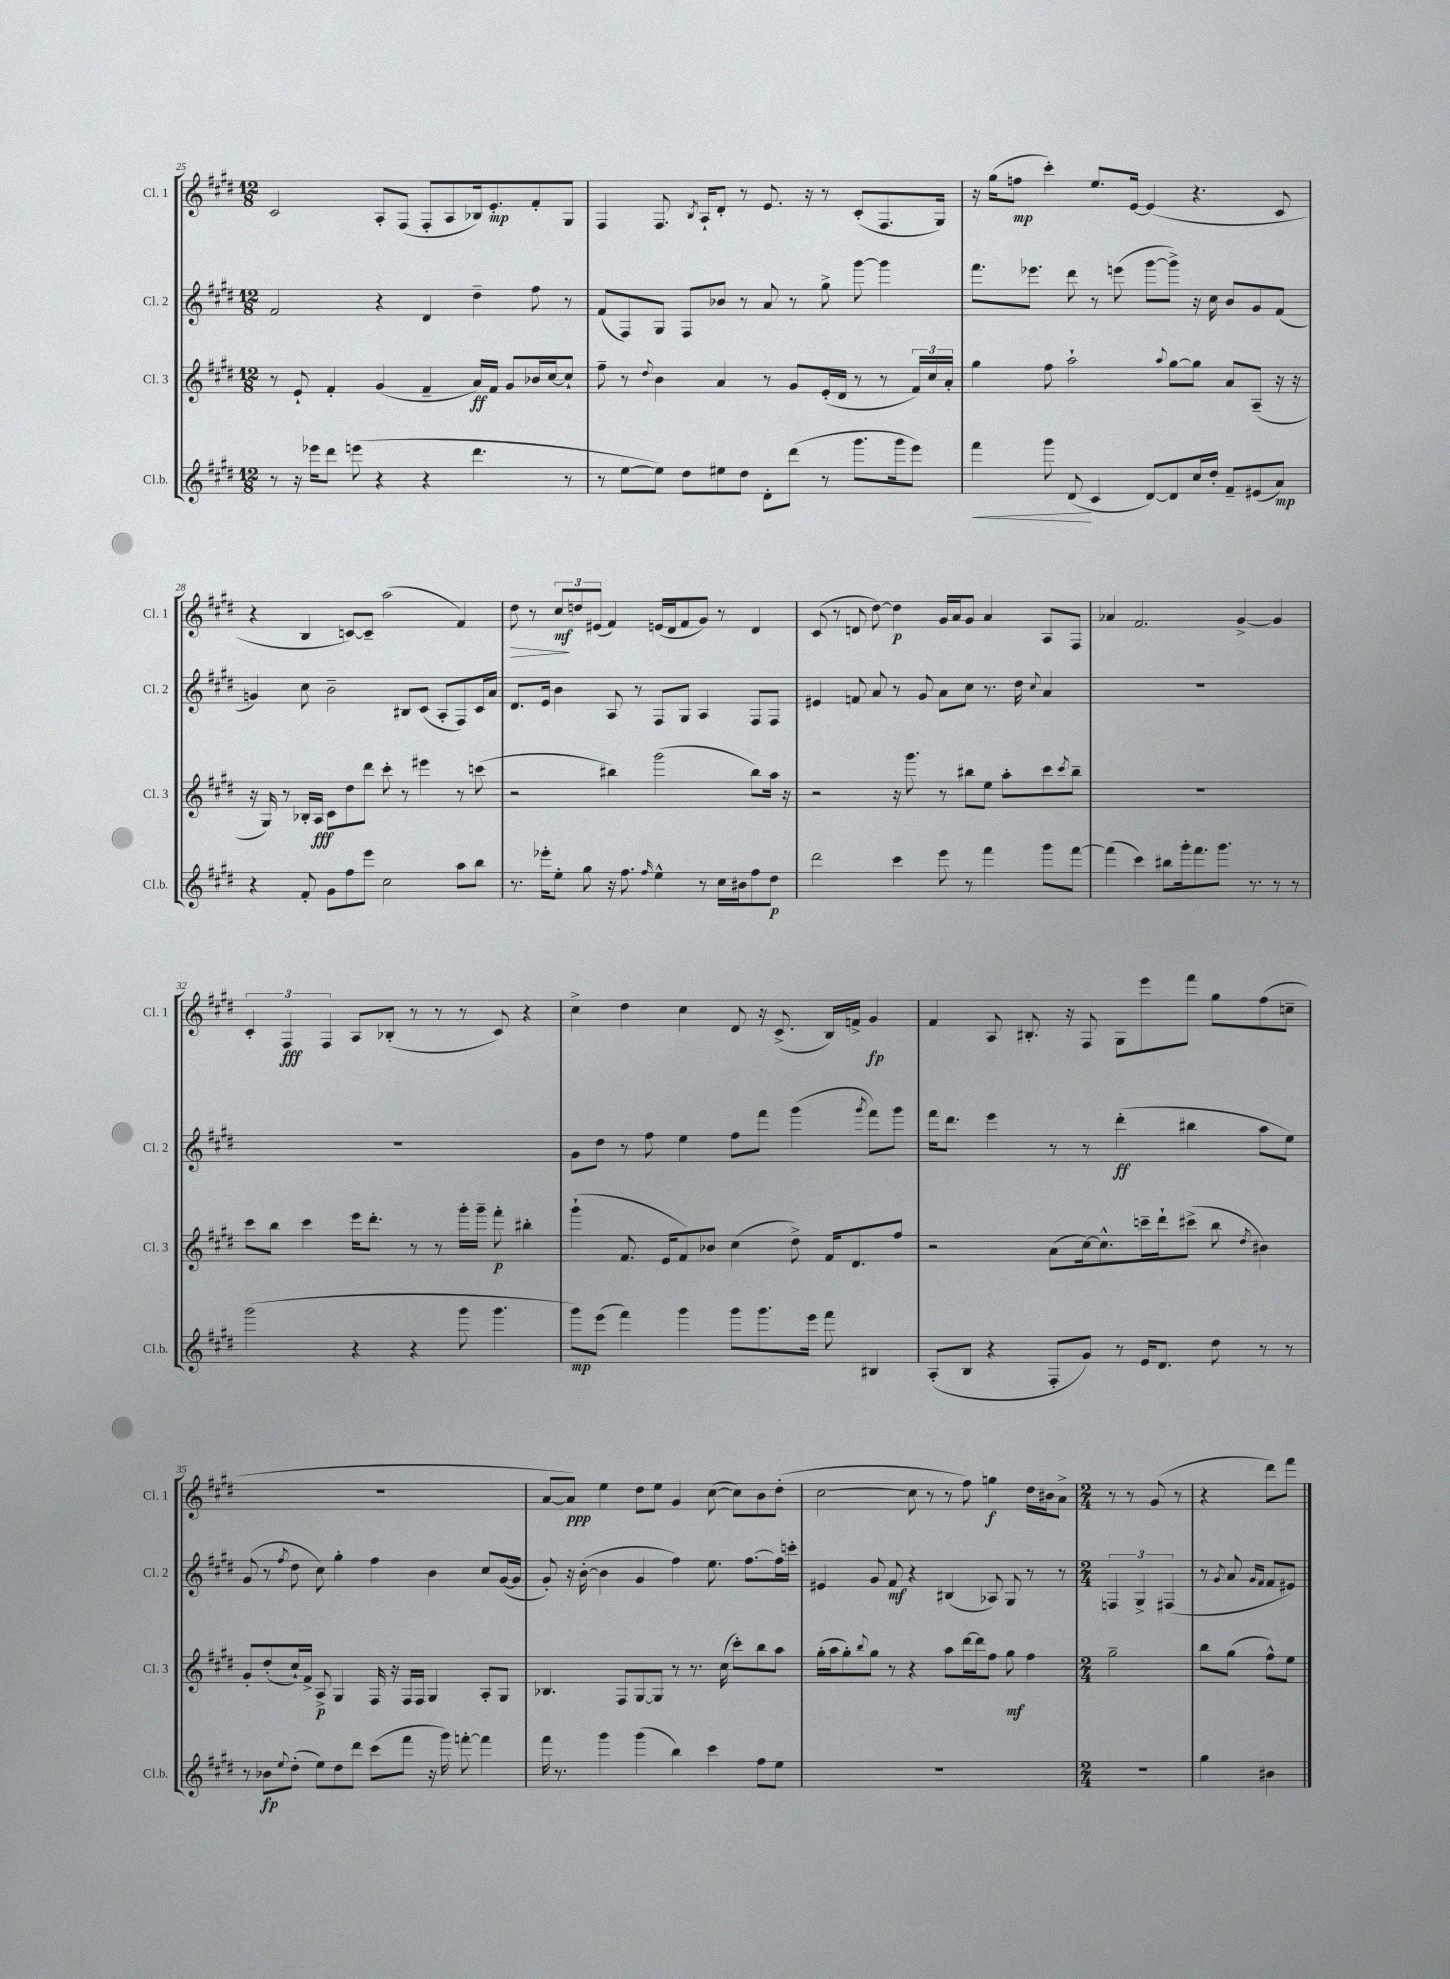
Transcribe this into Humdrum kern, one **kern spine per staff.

**kern	**kern	**kern	**kern
*staff4	*staff3	*staff2	*staff1
*clefG2	*clefG2	*clefG2	*clefG2
*k[f#c#g#d#]	*k[f#c#g#d#]	*k[f#c#g#d#]	*k[f#c#g#d#]
*M12/8	*M12/8	*M12/8	*M12/8
8r	8r	2f#/	2c#/
16r	8e`/	.	.
16eee-\LK	.	.	.
8ddd#\J	4f#'/	.	.
(8eee\	.	.	.
4r	(4g#/	4r	8A'/L
.	.	.	(8F#/J
4r	4f#~/	4d#/	8F#'/L
.	.	.	8A/
4.ddd#\	16a/LL)	4dd#~\	16B-/k)
.	16f#/JJ	.	8.e'/
.	8g#/L	.	.
.	16b-/L	8ff#\	8f#'/
.	[16cc#/J	.	.
8r	8cc#`/]J	8r	8G#/J
=	=	=	=
8r	8ff#~\	(8f#/L	4F#/
[8ee\L	8r	8F#/)	.
.	8qqdd#/	.	.
8ee\]J)	4b\	8G#/J	8.F#/
8dd#\L	.	8F#/L	.
.	.	.	8qB/
.	.	.	16A`/LK
8ee#\	4a/	8b-/J	8d#'/J
8dd#\J	.	8r	8r
8d#'\L	8r	8a/	8.e/
(8ddd#\J	8g#/L	8r	.
.	.	.	16r
8r	(16e'/L	8gg#^\	8r
.	16d#/JJ	.	.
8.ggg#\L	8r	[8ggg#\	(8c#'/L
.	8r	4ggg#\]	8.F#/
16ggg#\k	.	.	.
8eee\J)	24f#/LL)	.	.
.	24cc#/	.	.
.	.	.	16G#/Jk)
.	24a'/JJ	.	.
=	=	=	=
4fff#\	4gg#\	8.fff#\L	16r
.	.	.	(16gg#\LK
.	.	.	8ff\J
.	.	8.eee-\J	.
8ggg#\	8ff#\	.	4ccc#'\)
(8d#/	2aa`\	8ddd#\	.
4c#/	.	8r	8.ee/L
.	.	(8eee\	.
.	.	.	[16e/Jk
[8d#/L)	.	[8ggg#\L	(4e/]
.	8qqaa/	.	.
8d#/]	[8gg#\L	8ggg#^\]J)	.
16cc#/L	8gg#\]J	16r	4.r
16dd#'/JJ	.	16cc#\	.
8f#~/L	8a/L	8b/L	.
(8e#/	(8A~/J	8g#/	.
8a/J)	16r	(8f#/J	8c#/
.	16r	.	.
=	=	=	=
4r	16r	4g/)	4r
.	16G#/)	.	.
.	8r	.	.
8f#'/	16B-'/LL	8cc#\	4B/
.	16A/JJ	.	.
8g#\L	8c#\L	2b~\	.
8ff#\	8dd#\	.	[8c/L)
8eee\J	8ddd#\J	.	8c~/]J
2cc#\	8ccc#'\	.	(2aa\
.	8r	8B#/L	.
.	4eee#\	(8c#/J	.
.	.	8A'/L	.
8aa\L	8r	8F#/)	4f#/)
8bb\J	(8ccc\	16c#/L	.
.	.	16a/JJ	.
=	=	=	=
8.r	2r	8.d#/L	8dd#\
.	.	.	8r
16eee-'\LK	.	16e/Jk	.
8ee'\J	.	4b\	12cc#/L
.	.	.	12dd/
8gg#\	.	.	.
.	.	.	(12e#/J
16r	4bb#\)	8A/	4f#/)
8.ff#\	.	.	.
.	.	8r	.
16qqff#/	.	.	.
4ee^^\	(2ggg#\	8F#/L	(16e/LL
.	.	.	16d#/J
.	.	8G#/J	8f#/
8r	.	4A/	8g#/J)
16cc#\LL	.	.	8r
16b#\J	.	.	.
8ff#\	8bb#\L)	8F#/L	4d#/
8dd#\J	16aa\Jk	8F#/J	.
.	16r	.	.
=	=	=	=
2ddd#\	2r	4e#/	(8c#/
.	.	.	8r
.	.	8f/	8d/
.	.	8a/	[8dd#\)
4ccc#\	16r	8r	4dd#\]
.	8.ggg#\	.	.
.	.	8g#/	.
8eee\	8r	8a\L	16g#/LL
.	.	.	16a/J
8r	8bb#\L	8cc#\J	8g#/J
4fff#\	8ee\J	8.r	4a/
.	8aa'\L	.	.
.	.	16dd#\	.
.	.	8qqcc#/	.
8ggg#\L	8ccc#\	4a/	8A/L
.	8qccc#/	.	.
[8fff#\J	8bb#~\J	.	8F#/J
=	=	=	=
(4fff#\]	1.r	1.r	4a-/
4ccc#\)	.	.	2.f#/
8bb#\L	.	.	.
16ggg#'\k	.	.	.
8.fff#\	.	.	.
8.ggg#\J	.	.	.
.	.	.	[4g#^/
8.r	.	.	.
8r	.	.	4g#/]
8r	.	.	.
=	=	=	=
(2ggg#\	8ccc#\L	1.r	6c#'/
.	8bb\J	.	.
.	.	.	6F#/
.	4ccc#\	.	.
.	.	.	6F#/
4r	16eee\LK	.	8A/L
.	8.ddd#'\J	.	.
.	.	.	(8B-'/J
4r	8r	.	8r
.	8r	.	8r
8ggg#\	16ggg#'\LL	.	8r
.	16ggg#~\JJ	.	.
4.ggg#\	8fff#'\	.	8c#/)
.	4bb#'\	.	4r
=	=	=	=
8ggg#\L)	(4ggg#`\	8g#\L	4cc#^\
(8eee\J	.	8dd#\J	.
4fff#\)	8.f#/	8r	4dd#\
.	.	8ff#\	.
.	16e/LK	.	.
4ggg#\	8f#/)	4ee\	4cc#\
.	8b-/J	.	.
8ggg#\L	(4cc#\	8ff#\L	8d#/
8.ggg#\	.	8fff#\J	16r
.	.	.	(8.c#^/
.	8dd#^\)	(4ggg#\	.
16eee\Jk	.	.	.
8fff#\	16f#/LK	.	16B/LL)
.	8.d#/	.	16f^/JJ
.	.	8qggg#/	.
4B#/	.	8fff#\L)	4g#/
.	8ff#/J	8ggg#\J	.
=	=	=	=
(8A'/L	2r	16fff#\LK	4f#/
.	.	8.ddd#\J	.
8B/J	.	.	.
4r	.	4eee\	8A/
.	.	.	8.B#'/
8F#'/L	(8a\L	8r	.
.	.	.	16r
8g#/J)	[16cc#\k)	8r	8F#/
.	8.cc#^^\]	.	.
8r	.	(4ddd#'\	8G#\L
16e/LK	16ccc~\L	.	8eee\
8.d#/J	16ddd#`\J	.	.
.	(8ccc#^\J	4bb#\	8fff#\J
8dd#\	8bb\	.	8gg#\L
.	8qdd#/	.	.
8r	4b#\)	8aa\L	(8ff#\
8r	.	8ee\J)	8cc~\J
=	=	=	=
8r	8g#'/L	(8g#/	1.r
8b-\L	(8dd#'/	8r	.
8qqee/	.	8qff#/	.
(8dd#'\J	16cc#`/L)	8dd#\	.
.	16f#^/JJ	.	.
8ee\L)	8A^/	8cc#\)	.
8dd#\	4G#/	4gg#'\	.
8ddd#\J	.	.	.
(8ccc#\L	16F#/	4ff#\	.
.	16r	.	.
8fff#\J	16F#/LL	.	.
.	16F#/JJ	.	.
16r	4G#/	4b\	.
16ggg#\)	.	.	.
[8fff'\	.	.	.
4fff\]	8A'/L	8cc#/L	.
.	8G#/J	([16g#/L	.
.	.	16g#/]JJ	.
=	=	=	=
16fff#\	4.B-/	8g#'/)	[8a/L
8.r	.	.	.
.	.	16r	8a/]J)
.	.	([16b'\	.
4ggg#\	.	4b\]	4ee\
.	8F#/L	.	.
(4ggg#\	[8G#/	4g#/	8dd#\L
.	8G#/]J	.	8ee\J
4bb\)	8r	4ff#\)	4g#/
.	8.r	.	.
4ccc#\	.	8.ee\	([8cc#\
.	(16cc#\	.	.
.	8ccc#'\L)	.	8cc#\]L)
.	.	[8.ff#\L	.
8ff#\L	8bb\	.	8b\
8ee\J	8aa\J	16ff#\]L	(8dd#'\J
.	.	16ccc'\JJ	.
=	=	=	=
1.r	(16gg#'\LL	4e#/	[2cc#\
.	16aa\J	.	.
.	8gg#'\)	.	.
.	8qqbb/	.	.
.	8gg#\J	8g#/	.
.	8r	8f#/	.
.	4r	4r	8cc#\]
.	.	.	8r
.	8aa\L	(4B#/	8r
.	[16ddd#\L	.	8ff#\)
.	16ddd#\]J	.	.
.	8ff#\J	8A-/)	4gg\
.	8gg#\	8G#/	.
.	4ff#\	8r	16dd#\LL
.	.	.	16b#\J
.	.	8r	8a^\J
=	=	=	=
*M2/4	*M2/4	*M2/4	*M2/4
2r	2gg#~\	6F/	8r
.	.	.	8r
.	.	6G#^/	.
.	.	.	(8g#/
.	.	(6F#/	.
.	.	.	8r
=	=	=	=
4gg#\	8bb\L	8r	4r
.	.	8qg#/	.
.	(8gg#\J	8a/	.
.	.	16qqg#/LL	.
.	.	16qqf#/JJ	.
4b#\	8ff#^^\L)	8f#/L	8ddd#\L)
.	8ee\J	8e#/J)	8fff#\J
==	==	==	==
*-	*-	*-	*-
